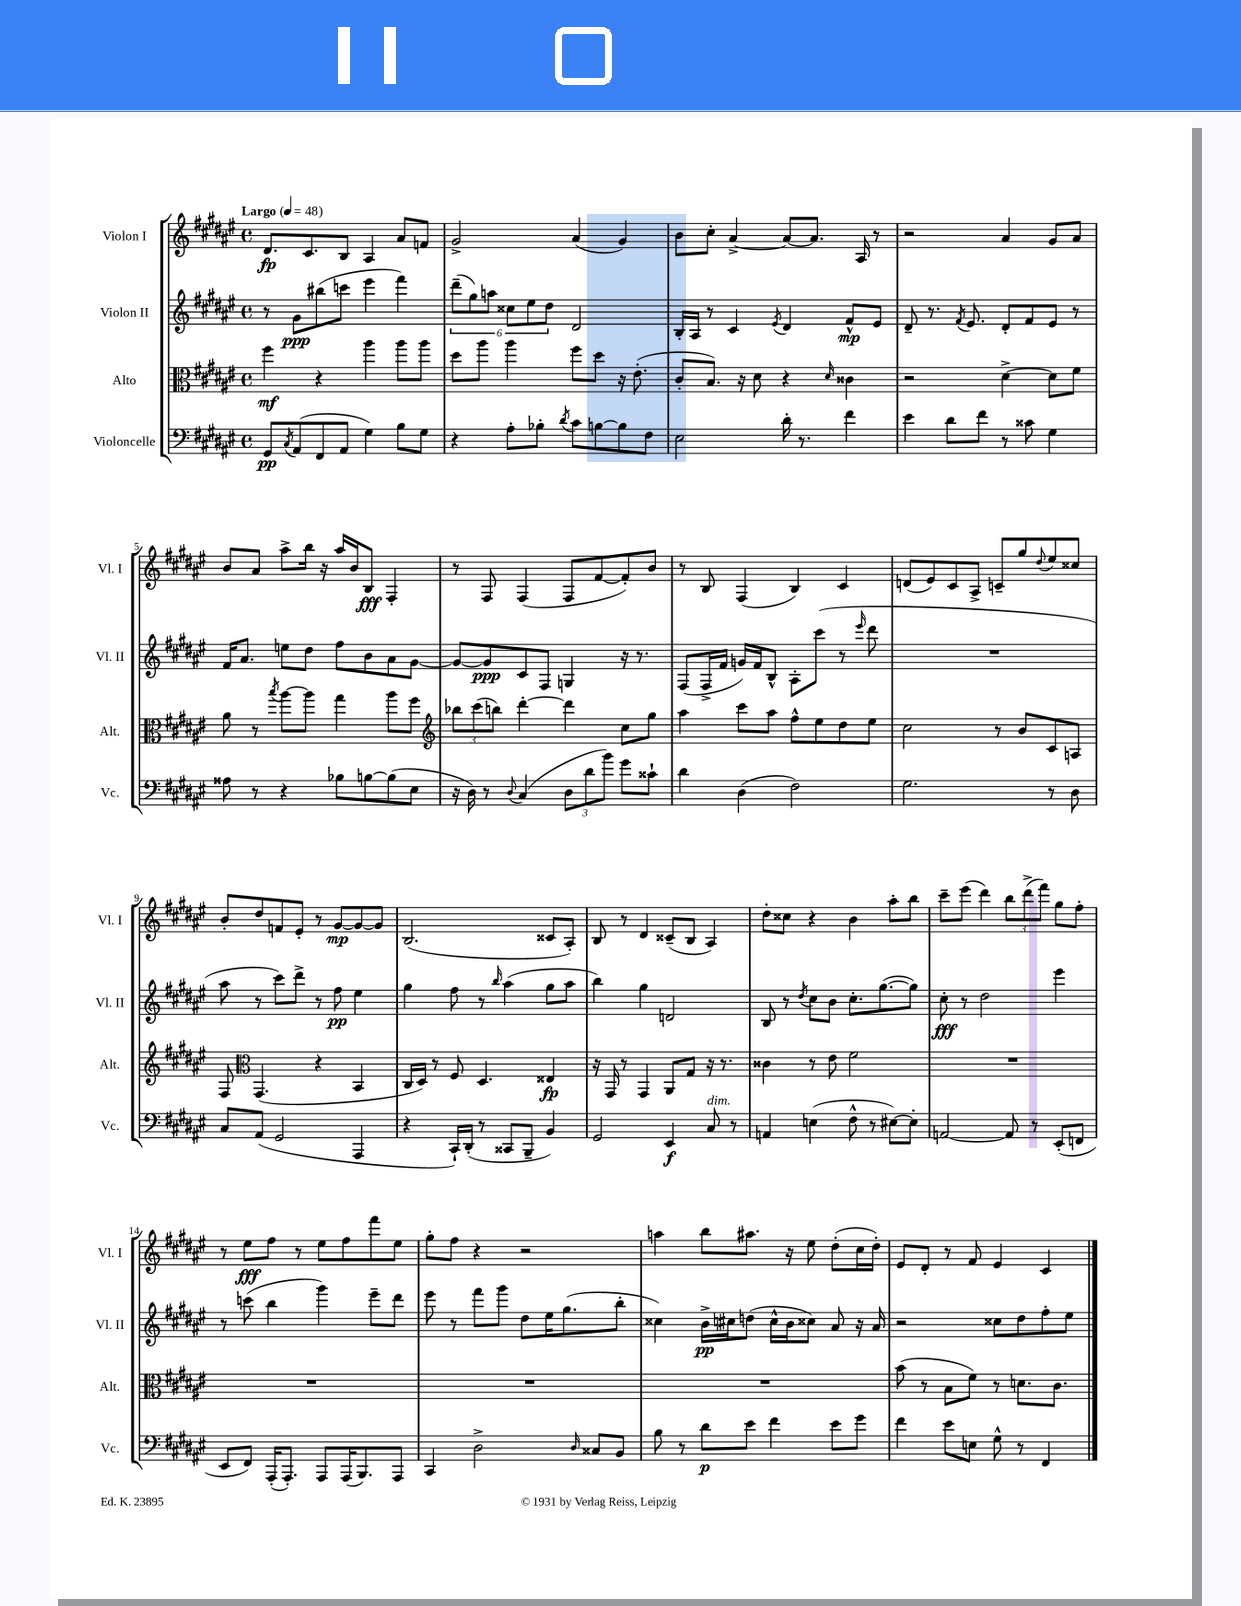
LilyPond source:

<<
\new StaffGroup <<
\new Staff = "s0" \with { instrumentName = "Violon I" shortInstrumentName = "Vl. I" } {
    \clef treble \key fis \major \defaultTimeSignature \time 4/4 \tempo "Largo" 4 = 48
    dis'8.\fp cis'8. b8 ais4 ais'8 f'8 |
    gis'2-> ais'4( gis'4) |
    b'8 cis''8-. ais'4~-> ais'8~ ais'8. ais16 r8 |
    r2 ais'4 gis'8 ais'8 |
    b'8 ais'8 ais''8-> b''16 r16 ais''16 b'16 b8\fff fis4-. |
    r8 fis8 fis4( fis8 fis'8~ fis'8-.) b'8 |
    r8 b8 fis4( b4) cis'4 |
    d'8( eis'8) cis'8 ais8-> c'8-- gis''8 \appoggiatura { dis''8 } eis''8 cisis''8 |
    b'8-. dis''8 f'8 eis'8-. r8 gis'8~\mp gis'8~ gis'8 |
    b2.( cisis'8 ais8-.) |
    b8 r8 dis'4 cisis'8--( b8 ais4) |
    dis''8-. cisis''8 r4 b'4 ais''8-. b''8 |
    cis'''8-- eis'''8( dis'''4) \tuplet 3/2 { b''8 dis'''8->( fis'''8) } gis''8 fis''8-. |
    r8 eis''8\fff fis''8 r8 eis''8 fis''8 fis'''8 eis''8 |
    gis''8-. fis''8 r4 r2 |
    a''4 b''8 ais''8. r16 eis''8 dis''8-.( cis''16 dis''16-.) |
    eis'8 dis'8-. r8 fis'8 eis'4 cis'4 \bar "|." |
}
\new Staff = "s1" \with { instrumentName = "Violon II" shortInstrumentName = "Vl. II" } {
    \clef treble \key fis \major \defaultTimeSignature \time 4/4
    r8 gis'8\ppp bis''8( c'''8 eis'''4 fis'''4) |
    \tuplet 6/4 { dis'''8--( gis''8) a''8 cisis''8 eis''8 dis''8 } dis'2 |
    b16-. ais16 r8 cis'4 \acciaccatura { eis'8 } dis'4 fis'8-^\mp eis'8 |
    dis'8-- r8. \acciaccatura { fis'8 } eis'8. dis'8-. fis'8 eis'8 r8 |
    fis'16 ais'8. e''8 dis''8 fis''8 b'8 ais'8 gis'8~ |
    gis'8~ gis'8\ppp cis'8 fis8 g4 r16 r8. |
    fis8( fis16-> fis'16 g'16) fis'16 b8-^ ais8-. cis'''8( r8 \grace { eis'''16 } dis'''8 |
    R1 |
    ais''8 r8 cis'''8) dis'''8-> r8 fis''8\pp eis''4 |
    gis''4 fis''8 r8 \grace { b''16 } ais''4( gis''8 ais''8 |
    b''4) gis''4 d'2 |
    b8 r8 \acciaccatura { dis''8 } cis''8 b'8 cis''8.-. gis''8.~( gis''8) |
    cis''8-.\fff r8 dis''2 eis'''4 |
    r8 c'''8( b''4 gis'''4) eis'''8-- dis'''8 |
    eis'''8 r8 fis'''8 gis'''8 dis''8 eis''16 gis''8.( b''8-. |
    cisis''4) b'16->\pp cis''16 d''8( cis''16-^ b'16 cisis''8) ais'8 r16 ais'16 |
    r2 cisis''8 dis''8 fis''8-. eis''8 \bar "|." |
}
\new Staff = "s2" \with { instrumentName = "Alto" shortInstrumentName = "Alt." } {
    \clef alto \key fis \major \defaultTimeSignature \time 4/4
    fis''4\mf r4 ais''4 ais''8 ais''8 |
    dis''8 ais''8 ais''4 fis''8 dis''8 r16 eis'8.-.( |
    cis'8-. b8.) r16 dis'8 r4 \grace { dis'16 } cisis'4 |
    r2 dis'4~-> dis'8 fis'8 |
    ais'8 r8 \acciaccatura { b''8 } ais''8~ ais''8 gis''4 ais''8 fis''8 |
    \clef treble \tuplet 3/2 { bes''8 cis'''8( b''8) } dis'''4~-. dis'''4 cis''8 gis''8 |
    ais''4 cis'''8 ais''8 fis''8-^ eis''8 dis''8 eis''8 |
    cis''2 r8 b'8 cis'8 a8 |
    fis8 \clef alto gis,4.( r4 b,4 |
    cis16 dis16) r8 fis8 dis4. eisis4\fp |
    r16 gis,16 r8 gis,4 ais,8 gis8 r16 r8. |
    cisis'4 r8 eis'8 fis'2 |
    R1 |
    R1 |
    R1 |
    R1 |
    b'8( r8 b8 fis'8) r8 d'8. cis'8. \bar "|." |
}
\new Staff = "s3" \with { instrumentName = "Violoncelle" shortInstrumentName = "Vc." } {
    \clef bass \key fis \major \defaultTimeSignature \time 4/4
    gis,8\pp \acciaccatura { cis8 } ais,8( fis,8 ais,8 gis4) b8 gis8 |
    r4 ais8-. bes8-. \acciaccatura { dis'8 } cis'8 b8~ b8 fis8 |
    eis2 dis'16-. r8. fis'4 |
    eis'4 dis'8 fis'8 r8 cisis'8 gis4 |
    aisis8 r8 r4 bes8 b8~ b8( eis8 |
    r16 dis16) r8 \appoggiatura { dis8 } cis4( \tuplet 3/2 { dis8 dis'8 b'8) } gis'8 cisis'8-! |
    dis'4 dis4( fis2) |
    gis2. r8 dis8 |
    cis8 ais,8( gis,2 ais,,4 |
    r4 cis,16-!) dis,16-.( r8 cisis,8 b,,8-- b,4) |
    gis,2 eis,4\f cis8^\markup { \italic "dim." } r8 |
    a,4 e4( fis8-^ r8 eis8~) eis8-. |
    a,2~ a,8 r8 eis,8-.( f,8 |
    eis,8 fis,8) ais,,16-.( ais,,8.-.) ais,,8 ais,,16( b,,8.) ais,,8 |
    cis,4 dis2-> \grace { dis16 } cisis8 b,8 |
    b8 r8 dis'8\p eis'8 fis'4 eis'8 gis'8 |
    fis'4 eis'8 e8 gis8-^ r8 fis,4 \bar "|." |
}
>>
>>
